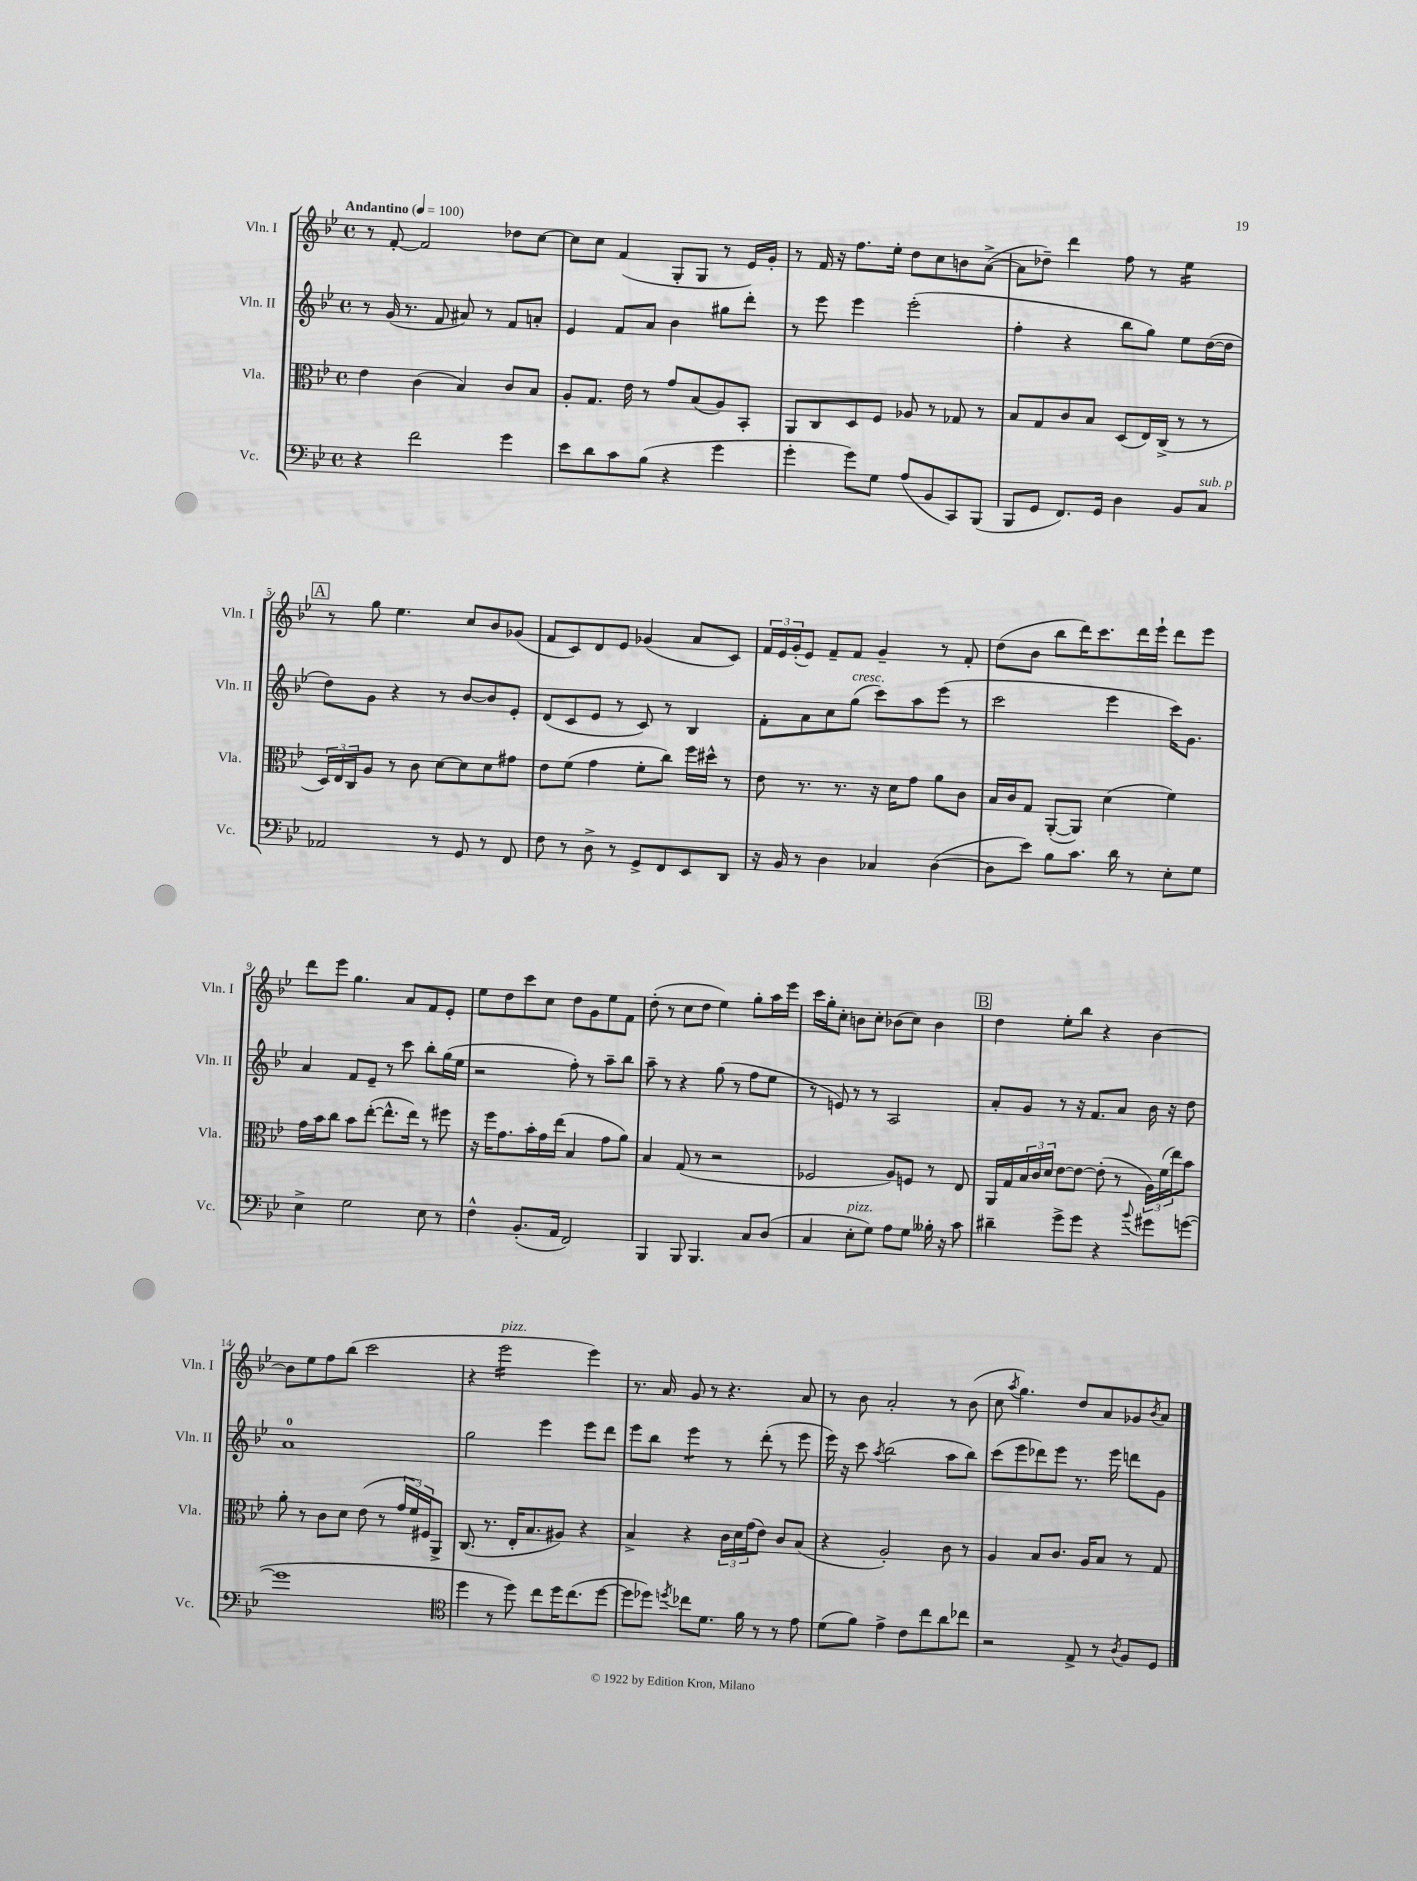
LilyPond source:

<<
\new StaffGroup <<
\new Staff = "s0" \with { instrumentName = "Vln. I" shortInstrumentName = "Vln. I" } {
    \clef treble \key bes \major \defaultTimeSignature \time 4/4 \tempo "Andantino" 4 = 100
    r8 f'8~-. f'2 des''8 c''8~ |
    c''8 c''8 f'4( g8-. g8 r8 ees'16) g'16-. |
    r8 f'16 r16 f''8. ees''16-. d''8 c''8 b'8 a'8~->( |
    a'8 des''8--) d'''4 f''8 r8 ees''4:16 |
    \mark \markup { \box "A" } r8 g''8 ees''4. c''8 bes'8 ges'8( |
    f'8 c'8) d'8 ees'8 ges'4( a'8 c'8) |
    \tuplet 3/2 { f'16 ees'16 g'16-.( } ees'8) f'8-- f'8 g'4-- r8 f'8-. |
    d''8( bes'8 bes''8 d'''16) c'''8. d'''16 ees'''16-! d'''8 ees'''8 |
    d'''8 ees'''8 g''4. a'8 f'8 ees'8-. |
    ees''8 d''8 c'''8 c''8 d''8 g'8 ees''8 f'8 |
    d''8-.( r8 c''8 d''8 ees''4) g''8-. a''16 ees'''16 |
    c'''16 g''16-. c''8-. b'8 c''8-. bes'8( c''8) bes'4 |
    \mark \markup { \box "B" } d''4 ees''8-. bes''8 r4 bes'4~ |
    bes'8 ees''8 f''8 bes''8( c'''2 |
    r4 ees'''2:16^\markup { \italic "pizz." } ees'''4) |
    r8. a'16 g'8 r8 r4. a'8 |
    r8 bes'8 a'2-. r8 bes'8( |
    c''8 \acciaccatura { a''8 } g''4.) d''8 a'8 ges'8 \acciaccatura { bes'8 } a'8 \bar "|." |
}
\new Staff = "s1" \with { instrumentName = "Vln. II" shortInstrumentName = "Vln. II" } {
    \clef treble \key bes \major \defaultTimeSignature \time 4/4
    r8 g'16( r8. f'8 ais'8) r8 f'8 a'8-. |
    ees'4 f'8 a'8 bes'4 gis''8 d'''8-. |
    r8 ees'''8 ees'''4 ees'''2-.( |
    f''4-. r4 bes''8 g''8) ees''8 d''16~( d''16 |
    \mark \markup { \box "A" } d''8) g'8 r4 r8 bes'8~ bes'8 ees'8-. |
    d'8( c'8 ees'8 r8 c'8) r8 bes4 |
    f'8-. a'8 c''8 g''8^\markup { \italic "cresc." }( c'''8) a''8 ees'''8( r8 |
    c'''2 ees'''4 c'''16) g'8. |
    a'4 f'8 ees'8-- r8 c'''8 bes''8-. g''16( ees''16 |
    r2 f''8-.) r8 a''8-- bes''8 |
    a''8-- r8 r4 g''8( r8 f''8 ees''8 |
    r8 e'8) r8 r8 a2 |
    \mark \markup { \box "B" } a'8-. g'8 r8 r16 f'8. a'8 bes'16 r16 d''8 |
    a'1-0 |
    g''2 ees'''4 ees'''8 d'''8 |
    ees'''8 bes''8 ees'''4:8 r8 d'''8-.( r8 ees'''8 |
    ees'''16) r16 c'''8 \acciaccatura { a''8 } bes''2( a''8 bes''8) |
    c'''8( ees'''8 des'''8) ees'''8 r8. ees'''16 d'''8 g'8 \bar "|." |
}
\new Staff = "s2" \with { instrumentName = "Vla." shortInstrumentName = "Vla." } {
    \clef alto \key bes \major \defaultTimeSignature \time 4/4
    ees'4 c'4( bes4) c'8 bes8 |
    a8-. g8. ees'16 r8 g'8 bes8( a8) bes,8-. |
    a,8 c8 d8 f8 aes8 r8 ges8 r8 |
    bes8 g8 c'8 bes8 d8( ees16) c16->( r8 r8 |
    \mark \markup { \box "A" } \tuplet 3/2 { d16) ees16 c16 } a8 r8 c'8 d'8~ d'8 d'8 gis'8 |
    ees'8 f'8( g'4 f'8-. c''8) f''16 dis''16-^ r8 |
    ees'8 r8. r8. r16 d'16 g'8 a'8 c'8 |
    bes16 c'16 g8 a,8~-.( a,8) d'4( f'4) |
    g'16 bes'16 c''8 bes'8 ees''8~-.( ees''8.-^ ees''16) r8 fis''8 |
    r16 f''16 g'8. bes'16-. g'16 ees''16( bes4 g'8 a'8) |
    bes4 g8( r8 r2 |
    fes2 a8) f8 r8 ees8 |
    \mark \markup { \box "B" } a,16 g16 \tuplet 3/2 { bes16 c'16 d'16 } ees'8~ ees'8~ ees'8-.( r8 \tuplet 3/2 { a16) f'16( ees''16) } bes'8 |
    a'8-. r8 c'8 d'8 ees'8( r8 \tuplet 3/2 { g'16 f'16) fis16 } a,8-> |
    c8.( r8. ees16-. bes8. ais8) r4 |
    bes4-> r4 \tuplet 3/2 { c'16 d'16 g'16( } ees'8) c'8 bes8( |
    r4 a2-.) c'8 r8 |
    a4 bes8 c'8. a16 bes8 r8 g8 \bar "|." |
}
\new Staff = "s3" \with { instrumentName = "Vc." shortInstrumentName = "Vc." } {
    \clef bass \key bes \major \defaultTimeSignature \time 4/4
    r4 f'2 g'4 |
    ees'8 d'8 c'8 bes8( r4 g'4 |
    g'4-. g'8) g8 a8( bes,8 c,8) bes,,8( |
    bes,,8 g,8 f,8.) g,16 d4 bes,8 c8^\markup { \italic "sub. p" } |
    \mark \markup { \box "A" } aes,2 r8 g,8 r8 f,8 |
    f8 r8 d8-> r8 g,8-> f,8 ees,8 d,8 |
    r16 bes,16 r8 d4 ces4 d4~( |
    d8 ees'8) bes8 c'8. d'16 r8 ees8-. g8 |
    ees4-> g2 ees8 r8 |
    f4-^ bes,8.-.( a,16 f,2) |
    bes,,4 bes,,8 bes,,4. c8 d8( |
    c4 ees8-.^\markup { \italic "pizz." } g8) a8 g8 beses16-. r16 c'8 |
    \mark \markup { \box "B" } dis'4-- g'8-> g'8 r4 \appoggiatura { bes'8 } gis'8 g'8~( |
    g'1 |
    \clef tenor d''4 r8 d''8) c''8 d''16 c''8.( d''8~ |
    d''8 des''8) \acciaccatura { d''8 } ces''8 d'8. f'16 r8 r8 ees'8 |
    d'8( f'8) ees'4-> c'8 c''8 a'8 ces''8 |
    r2 ees8-> r8 \acciaccatura { a8 } f8 d8 \bar "|." |
}
>>
>>
